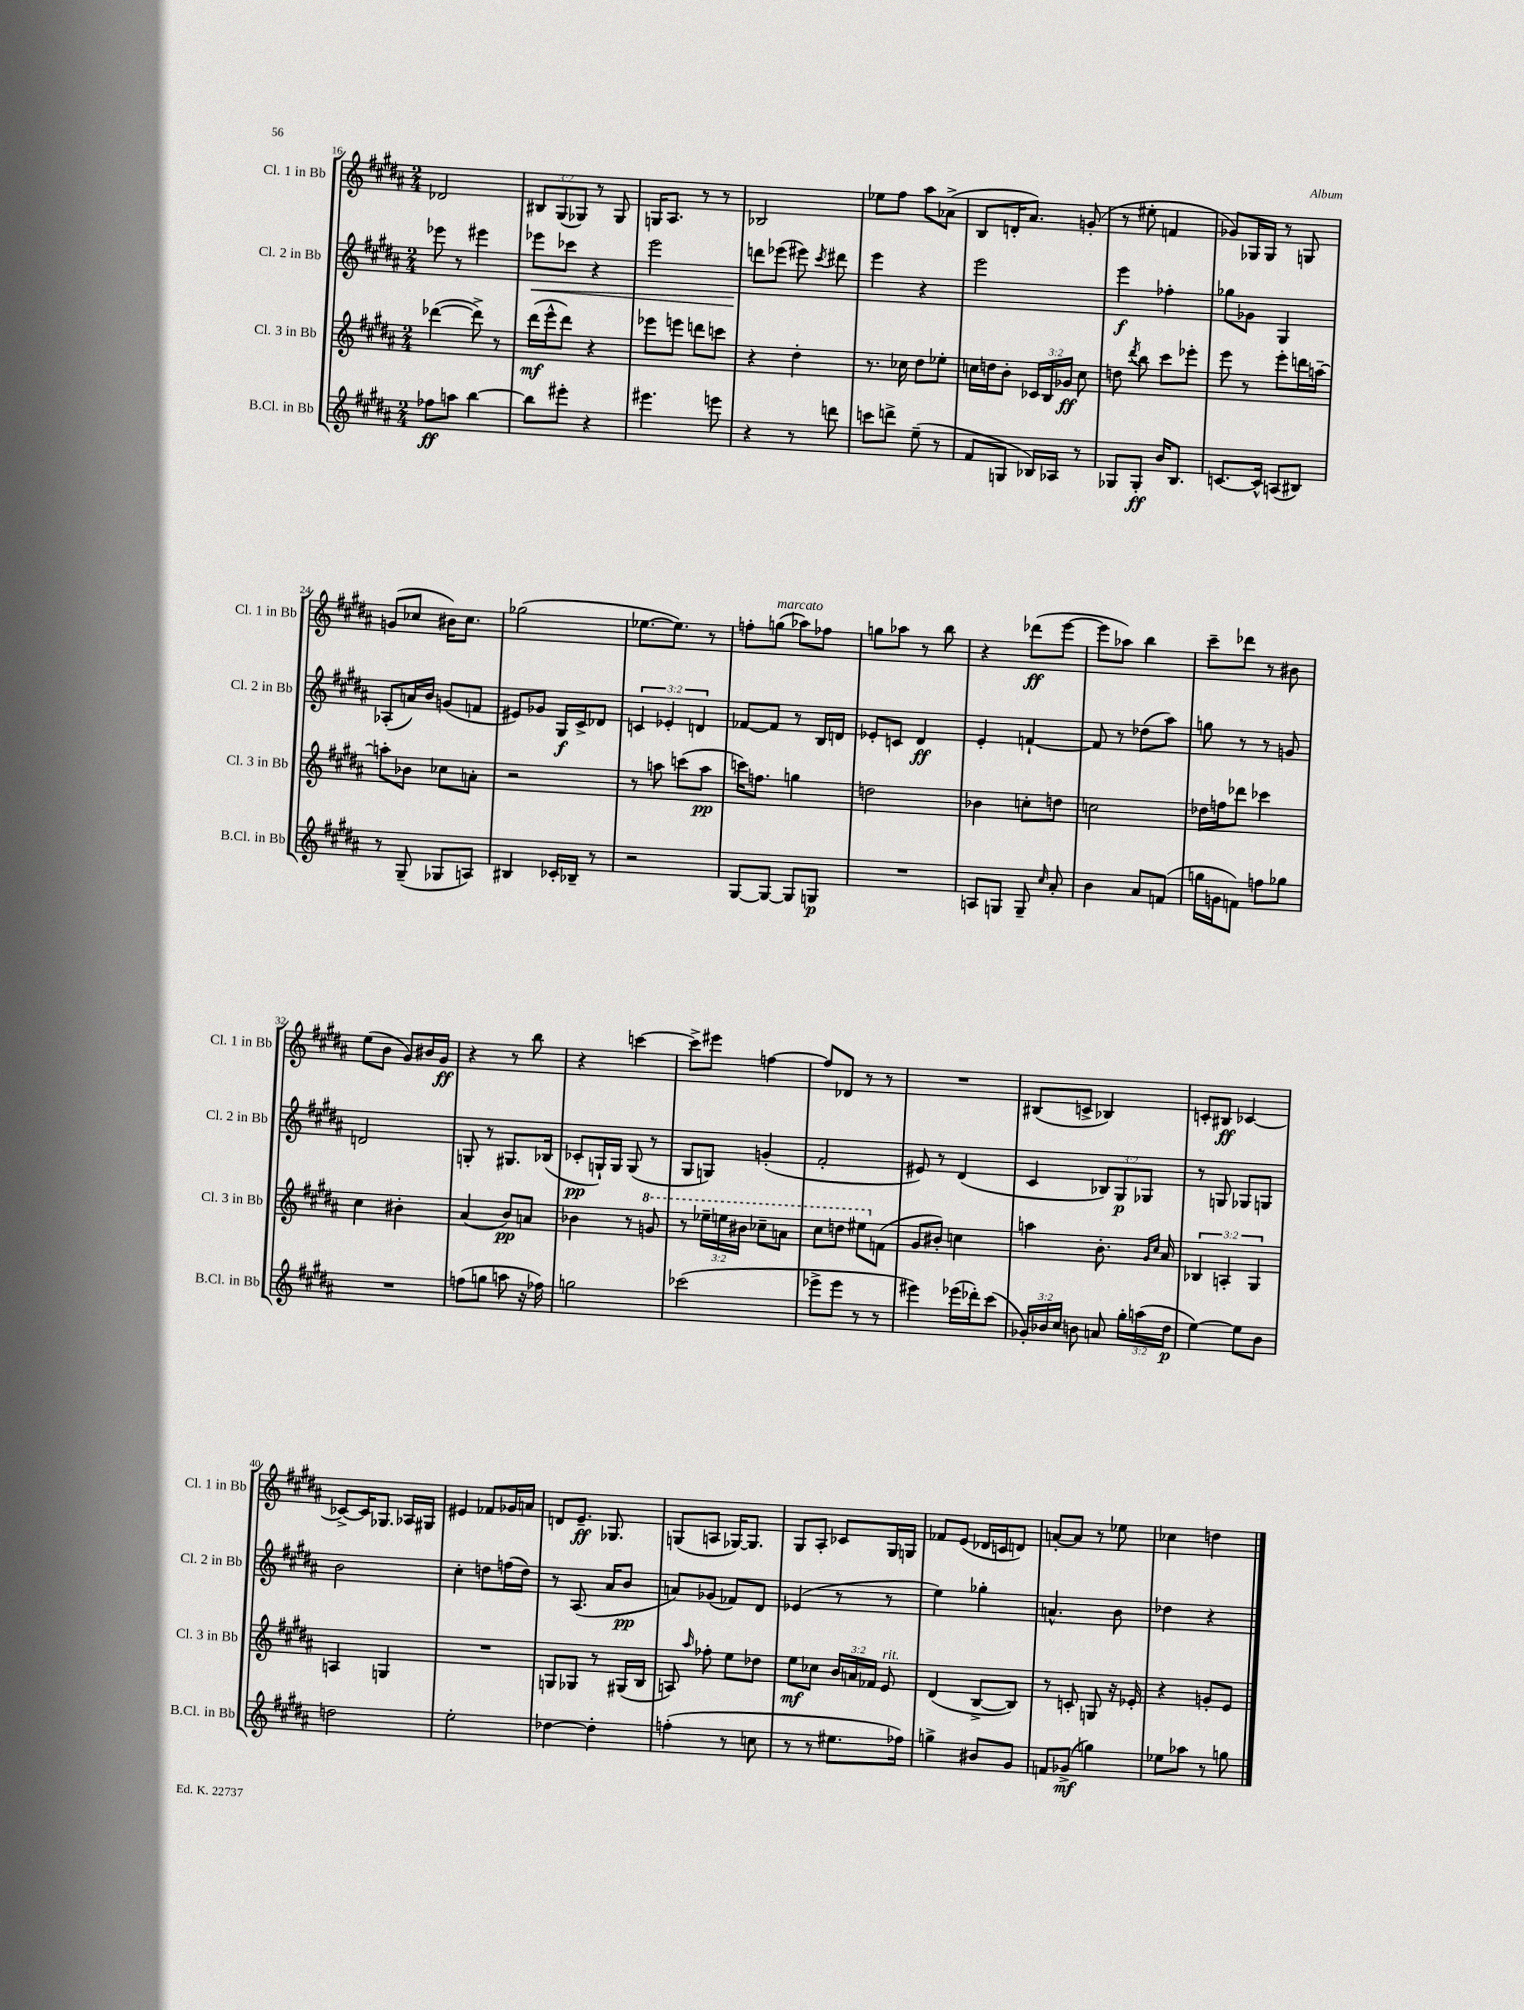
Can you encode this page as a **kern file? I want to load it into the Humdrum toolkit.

**kern	**dynam	**kern	**dynam	**kern	**dynam	**kern	**dynam
*part4	*part4	*part3	*part3	*part2	*part2	*part1	*part1
*staff4	*staff4	*staff3	*staff3	*staff2	*staff2	*staff1	*staff1
*I"B.Cl. in Bb	*	*I"Cl. 3 in Bb	*	*I"Cl. 2 in Bb	*	*I"Cl. 1 in Bb	*
*I'B.Cl. in Bb	*	*I'Cl. 3 in Bb	*	*I'Cl. 2 in Bb	*	*I'Cl. 1 in Bb	*
*clefG2	*	*clefG2	*	*clefG2	*	*clefG2	*
*k[f#c#g#d#a#]	*	*k[f#c#g#d#a#]	*	*k[f#c#g#d#a#]	*	*k[f#c#g#d#a#]	*
*M2/4	*	*M2/4	*	*M2/4	*	*M2/4	*
=16	=16	=16	=16	=16	=16	=16	=16
8ff-X\L	ff	([4ddd-X\	.	8eee-X\	.	2d-X/	.
8aan\J	.	.	.	8r	.	.	.
[4bb\	.	8ddd-^\])	.	4eee#X\	.	.	.
.	.	8r	.	.	.	.	.
=17	=17	=17	=17	=17	=17	=17	=17
!	!	!	!	!	!LO:HP:b	!	!
8bb\L]	.	(16ddd#\LL	mf	8eee-X\L	<	12B#X/L	.
.	.	16eee^^\J	.	.	.	.	.
.	.	.	.	.	.	(12G#/	.
8eee#X'\J	.	8ddd#\J)	.	8ccc-X\J	.	.	.
.	.	.	.	.	.	12G-X/J)	.
4r	.	4r	.	4r	.	8r	.
.	.	.	.	.	.	8G-/	.
=18	=18	=18	=18	=18	=18	=18	=18
4.eee#X\	.	8eee-X\L	.	2eee\	.	16Gn/KL	.
.	.	.	.	.	.	8.A#/J	.
.	.	8eeen\J	.	.	.	.	.
.	.	8dddn\L	.	.	.	8r	.
8eeen\	.	8cccn\J	.	.	.	8r	.
=19	=19	=19	=19	=19	=19	=19	=19
4r	.	4r	.	8dddn\L	.	2B-X/	.
.	.	.	.	(8eee-X\J	[	.	.
8r	.	4dd#'\	.	8eee#X\)	.	.	.
.	.	.	.	8qccc#/	.	.	.
8dddn\	.	.	.	8ddd#X\	.	.	.
=20	=20	=20	=20	=20	=20	=20	=20
8cccn\L	.	8.r	.	4eee\	.	8ee-X\L	.
8dddn^\J	.	.	.	.	.	8ff#\J	.
.	.	16cc-X\	.	.	.	.	.
(8ee~\	.	8dd#\L	.	4r	.	8aa#\L	.
8r	.	8ee-X'\J	.	.	.	(8a-X^\J	.
=21	=21	=21	=21	=21	=21	=21	=21
8f#/L	.	16ccn\LL	.	2eee\	.	8B/L	.
.	.	16ddn\J	.	.	.	.	.
8Gn/J	.	8b'\J	.	.	.	16dn'/K	.
.	.	.	.	.	.	8.a#/J)	.
16B-X/LL)	.	24c-X/LL	.	.	.	.	.
.	.	24B/	.	.	.	.	.
16A-X/JJ	.	.	.	.	.	.	.
.	.	24g-X/JJ	ff	.	.	.	.
8r	.	8cc\	.	.	.	(8gn'/	.
=22	=22	=22	=22	=22	=22	=22	=22
8G-X/L	.	8ddn\	.	4eee\	f	8r	.
.	.	8qddd#/	.	.	.	.	.
8G-'/J	ff	8bb\	.	.	.	8ee#X'\	.
16b/KL	.	8ccc#\L	.	4ff-X'\	.	4fn/	.
8.B/J	.	.	.	.	.	.	.
.	.	8eee-X'\J	.	.	.	.	.
=23	=23	=23	=23	=23	=23	=23	=23
[8.cn/L	.	8eee\	.	8gg-X\L	.	8g-X/L)	.
.	.	8r	.	8g-X\J	.	16G-X/L	.
16c^^/Jk]	.	.	.	.	.	16G-/JJ	.
(8An/L	.	8eee'\L	.	4G#/	.	8r	.
8B#X/J)	.	16dddn\L	.	.	.	8Gn/	.
.	.	[16aan~\JJ	.	.	.	.	.
!!LO:LB:g=z
=24	=24	=24	=24	=24	=24	=24	=24
8r	.	8aan'\L]	.	(8A-X'/L	.	(8gn/L	.
(8G#~/	.	8b-X\J	.	16an/L)	.	8cc-X/J	.
.	.	.	.	16b/JJ	.	.	.
8G-X/L	.	8cc-X\L	.	(8gn/L	.	16b#X\KL)	.
.	.	.	.	.	.	8.cc-\J	.
8An/J)	.	8an'\J	.	8fn/J	.	.	.
=25	=25	=25	=25	=25	=25	=25	=25
4B#X/	.	2r	.	8e#X/L)	.	(2gg-X\	.
.	.	.	.	8g-X/J	.	.	.
16c-X'/LL	.	.	.	16G#/LL	f	.	.
16B-X~/JJ	.	.	.	16c#^/J	.	.	.
8r	.	.	.	8d-X/J	.	.	.
=26	=26	=26	=26	=26	=26	=26	=26
2r	.	8r	.	6cn/	.	[8.ee-X\L	.
.	.	8aan\	.	.	.	.	.
.	.	.	.	6e-X'/	.	.	.
.	.	.	.	.	.	8.ee-\J])	.
.	.	(8cccn\L	.	.	.	.	.
.	.	.	.	6dn/	.	.	.
.	.	8aa\J	pp	.	.	8r	.
=27	=27	=27	=27	=27	=27	=27	=27
[8G#/L	.	16cccn\KL)	.	[8f-X/L	.	8ffn'\L	.
.	.	8.ffn\J	.	.	.	.	.
!	!	!	!	!	!	!LO:TX:a:i:t=marcato	!
8G#/J_	.	.	.	8f-/J]	.	(8ggn\J	.
8G#/L]	.	4ggn\	.	8r	.	8aa-X\L)	.
8Gn/J	p	.	.	16B/LL	.	8ff-X\J	.
.	.	.	.	16dn/JJ	.	.	.
=28	=28	=28	=28	=28	=28	=28	=28
2r	.	2ddn\	.	8e-X'/L	.	8ggn\L	.
.	.	.	.	8cn/J	.	8aa-X\J	.
.	.	.	.	4d#/	ff	8r	.
.	.	.	.	.	.	8bb\	.
=29	=29	=29	=29	=29	=29	=29	=29
8An/L	.	4b-X\	.	4e'/	.	4r	.
8Gn/J	.	.	.	.	.	.	.
8G~/	.	8ccn'\L	.	[4fn`/	.	(8ddd-X\L	ff
16qqcc#/	.	.	.	.	.	.	.
8a#'/	.	8ddn\J	.	.	.	[8eee\J	.
=30	=30	=30	=30	=30	=30	=30	=30
4b\	.	2ccn\	.	8f/]	.	8eee\L]	.
.	.	.	.	8r	.	8aa-X\J)	.
8a#/L	.	.	.	(8dd-X\L	.	4bb\	.
(8fn/J	.	.	.	8aa#\J)	.	.	.
=31	=31	=31	=31	=31	=31	=31	=31
16ggn\LL	.	16dd-X\LL	.	8ggn\	.	8ccc#~\L	.
16gn\J	.	16ffn\J	.	.	.	.	.
8fn\J)	.	8ddd-X\J	.	8r	.	8ddd-X\J	.
8ffn\L	.	4ccc-X\	.	8r	.	8r	.
8gg-X\J	.	.	.	8gn/	.	8b#X\	.
!!LO:LB:g=z
=32	=32	=32	=32	=32	=32	=32	=32
2r	.	4cc#\	.	2dn/	.	(8ee\L	.
.	.	.	.	.	.	8b\J	.
.	.	4b#X'\	.	.	.	8g#/L)	.
.	.	.	.	.	.	16b#X/L	.
.	.	.	.	.	.	16g#/JJ	ff
=33	=33	=33	=33	=33	=33	=33	=33
(8ffn\L	.	(4a#/	.	8Gn'/	.	4r	.
8ggn\J	.	.	.	8r	.	.	.
8aan\	.	8b/L)	pp	8.G#X/L	.	8r	.
16r	.	8an/J	.	.	.	8bb\	.
16ff-X\)	.	.	.	(16B-X/Jk	.	.	.
=34	=34	=34	=34	=34	=34	=34	=34
2ggn\	.	4b-X\	.	8c-X'/L	pp	4r	.
.	.	.	.	16Gn`/L)	.	.	.
.	.	.	.	16G/JJ	.	.	.
.	.	8r	.	(8G/	.	[4cccn\	.
*	*	*8va	*	*	*	*	*
.	.	8ggn/	.	8r	.	.	.
=35	=35	=35	=35	=35	=35	=35	=35
(2ccc-X\	.	8r	.	8G#/L	.	8ccc^\L]	.
.	.	24eee-X~\LL	.	8Gn/J)	.	8eee#X\J	.
.	.	24eeen\	.	.	.	.	.
.	.	24bb#X\JJ	.	.	.	.	.
.	.	8ccc-X~\L	.	(4gn'/	.	[4ffn\	.
.	.	8aan\J	.	.	.	.	.
=36	=36	=36	=36	=36	=36	=36	=36
8eee-X^\L	.	8ccc#\L	.	2f#'/	.	8ff/L]	.
8eee-\J	.	8dddn\J	.	.	.	8d-X/J	.
8r	.	8eee#X\L	.	.	.	8r	.
*	*	*X8va	*	*	*	*	*
8r	.	(8fn\J	.	.	.	8r	.
=37	=37	=37	=37	=37	=37	=37	=37
4eee#X\)	.	8g#/L	.	8e#X/)	.	2r	.
.	.	8b#X'/J)	.	8r	.	.	.
(16eee-X\LL	.	4ccn\	.	(4d#/	.	.	.
16ddd-X'\J)	.	.	.	.	.	.	.
(8ccc#\J	.	.	.	.	.	.	.
=38	=38	=38	=38	=38	=38	=38	=38
24g-X'/LL)	.	4aan\	.	4c#/	.	(8B#X/L	.
24b-X/	.	.	.	.	.	.	.
24cc#/JJ	.	.	.	.	.	.	.
8bn\	.	.	.	.	.	8cn^/J	.
8an/	.	8.b'\	.	12B-X/L)	.	4B-X/)	.
.	.	.	.	12G#/	p	.	.
24gg#'\LL	.	.	.	.	.	.	.
(24aan\	.	.	.	12G-X/J	.	.	.
.	.	16qqg#/LL	.	.	.	.	.
.	.	16qqcc#/JJ	.	.	.	.	.
.	.	16a#/	.	.	.	.	.
24dd#\JJ	p	.	.	.	.	.	.
=39	=39	=39	=39	=39	=39	=39	=39
[4ee\)	.	6B-X/	.	8r	.	8cn'/L	.
.	.	.	.	8Gn/	.	8B#X/J	ff
.	.	6An'/	.	.	.	.	.
8ee\L]	.	.	.	8G-X/L	.	[4c-X/	.
.	.	6G#/	.	.	.	.	.
8b\J	.	.	.	8Gn/J	.	.	.
!!LO:LB:g=z
=40	=40	=40	=40	=40	=40	=40	=40
2ddn\	.	4An/	.	2b\	.	8c-X^/L_	.
.	.	.	.	.	.	16c-/K]	.
.	.	.	.	.	.	8.G-X/J	.
.	.	4Gn/	.	.	.	.	.
.	.	.	.	.	.	16A-X/LL	.
.	.	.	.	.	.	16G#X/JJ	.
=41	=41	=41	=41	=41	=41	=41	=41
2ee'\	.	2r	.	4cc#'\	.	4e#X/	.
.	.	.	.	8ddn\L	.	8f-X/L	.
.	.	.	.	(16ffn\L	.	16g-X/L	.
.	.	.	.	16dd\JJ)	.	16an/JJ	.
=42	=42	=42	=42	=42	=42	=42	=42
[4dd-X\	.	8Gn/L	.	8r	.	8dn/L	.
.	.	8G-X/J	.	(8.A#/	.	8.e~/J	ff
4dd-'\]	.	8r	.	.	.	.	.
.	.	.	.	16a#/KL	.	8.G-X/	.
.	.	(16G#X/LL	.	8b/J	pp	.	.
.	.	16B/JJ	.	.	.	.	.
=43	=43	=43	=43	=43	=43	=43	=43
(4ffn'\	.	8An/)	.	8an/L)	.	(8Gn/L	.
.	.	16qqaa#/	.	.	.	.	.
.	.	8ff-X'\	.	(8g-X/J	.	8An/J	.
8r	.	8ee\L	.	8f-X/L)	.	[16G-X/KL)	.
.	.	.	.	.	.	8.G-/J]	.
8ccn\	.	8dd-X\J	.	8d#/J	.	.	.
=44	=44	=44	=44	=44	=44	=44	=44
8r	.	8ee\L	mf	(4e-X/	.	8G#/L	.
8r	.	8cc-X\J	.	.	.	8A#'/J	.
8.ee#X\L	.	24b/LL	.	8r	.	8c-X/L	.
.	.	24an/	.	.	.	.	.
.	.	24f-X/JJ	.	.	.	.	.
!	!	!LO:TX:a:i:t=rit.	!	!	!	!	!
.	.	8e/	.	8r	.	16G#/L	.
16ff-X\Jk)	.	.	.	.	.	16Gn/JJ	.
=45	=45	=45	=45	=45	=45	=45	=45
4ggn^\	.	(4d#/	.	4ee\)	.	8f-X/L	.
.	.	.	.	.	.	(8e/J	.
8b#X/L	.	[8B^/L	.	4gg-X'\	.	16d-X/LL	.
.	.	.	.	.	.	16cn/J	.
8g#/J	.	8B/J])	.	.	.	8dn/J)	.
=46	=46	=46	=46	=46	=46	=46	=46
8fn/L	.	8r	.	4.an^^/	.	[8an'/L	.
(8g-X^/J	mf	8cn'/	.	.	.	8a/J]	.
4ggn\)	.	8Gn/	.	.	.	8r	.
.	.	16r	.	8b\	.	8ee-X\	.
.	.	16e-X'/	.	.	.	.	.
=47	=47	=47	=47	=47	=47	=47	=47
8ee-X\L	.	4r	.	4dd-X\	.	4cc-X\	.
8aa-X\J	.	.	.	.	.	.	.
8r	.	8gn'/L	.	4r	.	4ddn\	.
8ggn\	.	8e/J	.	.	.	.	.
==	==	==	==	==	==	==	==
*-	*-	*-	*-	*-	*-	*-	*-
